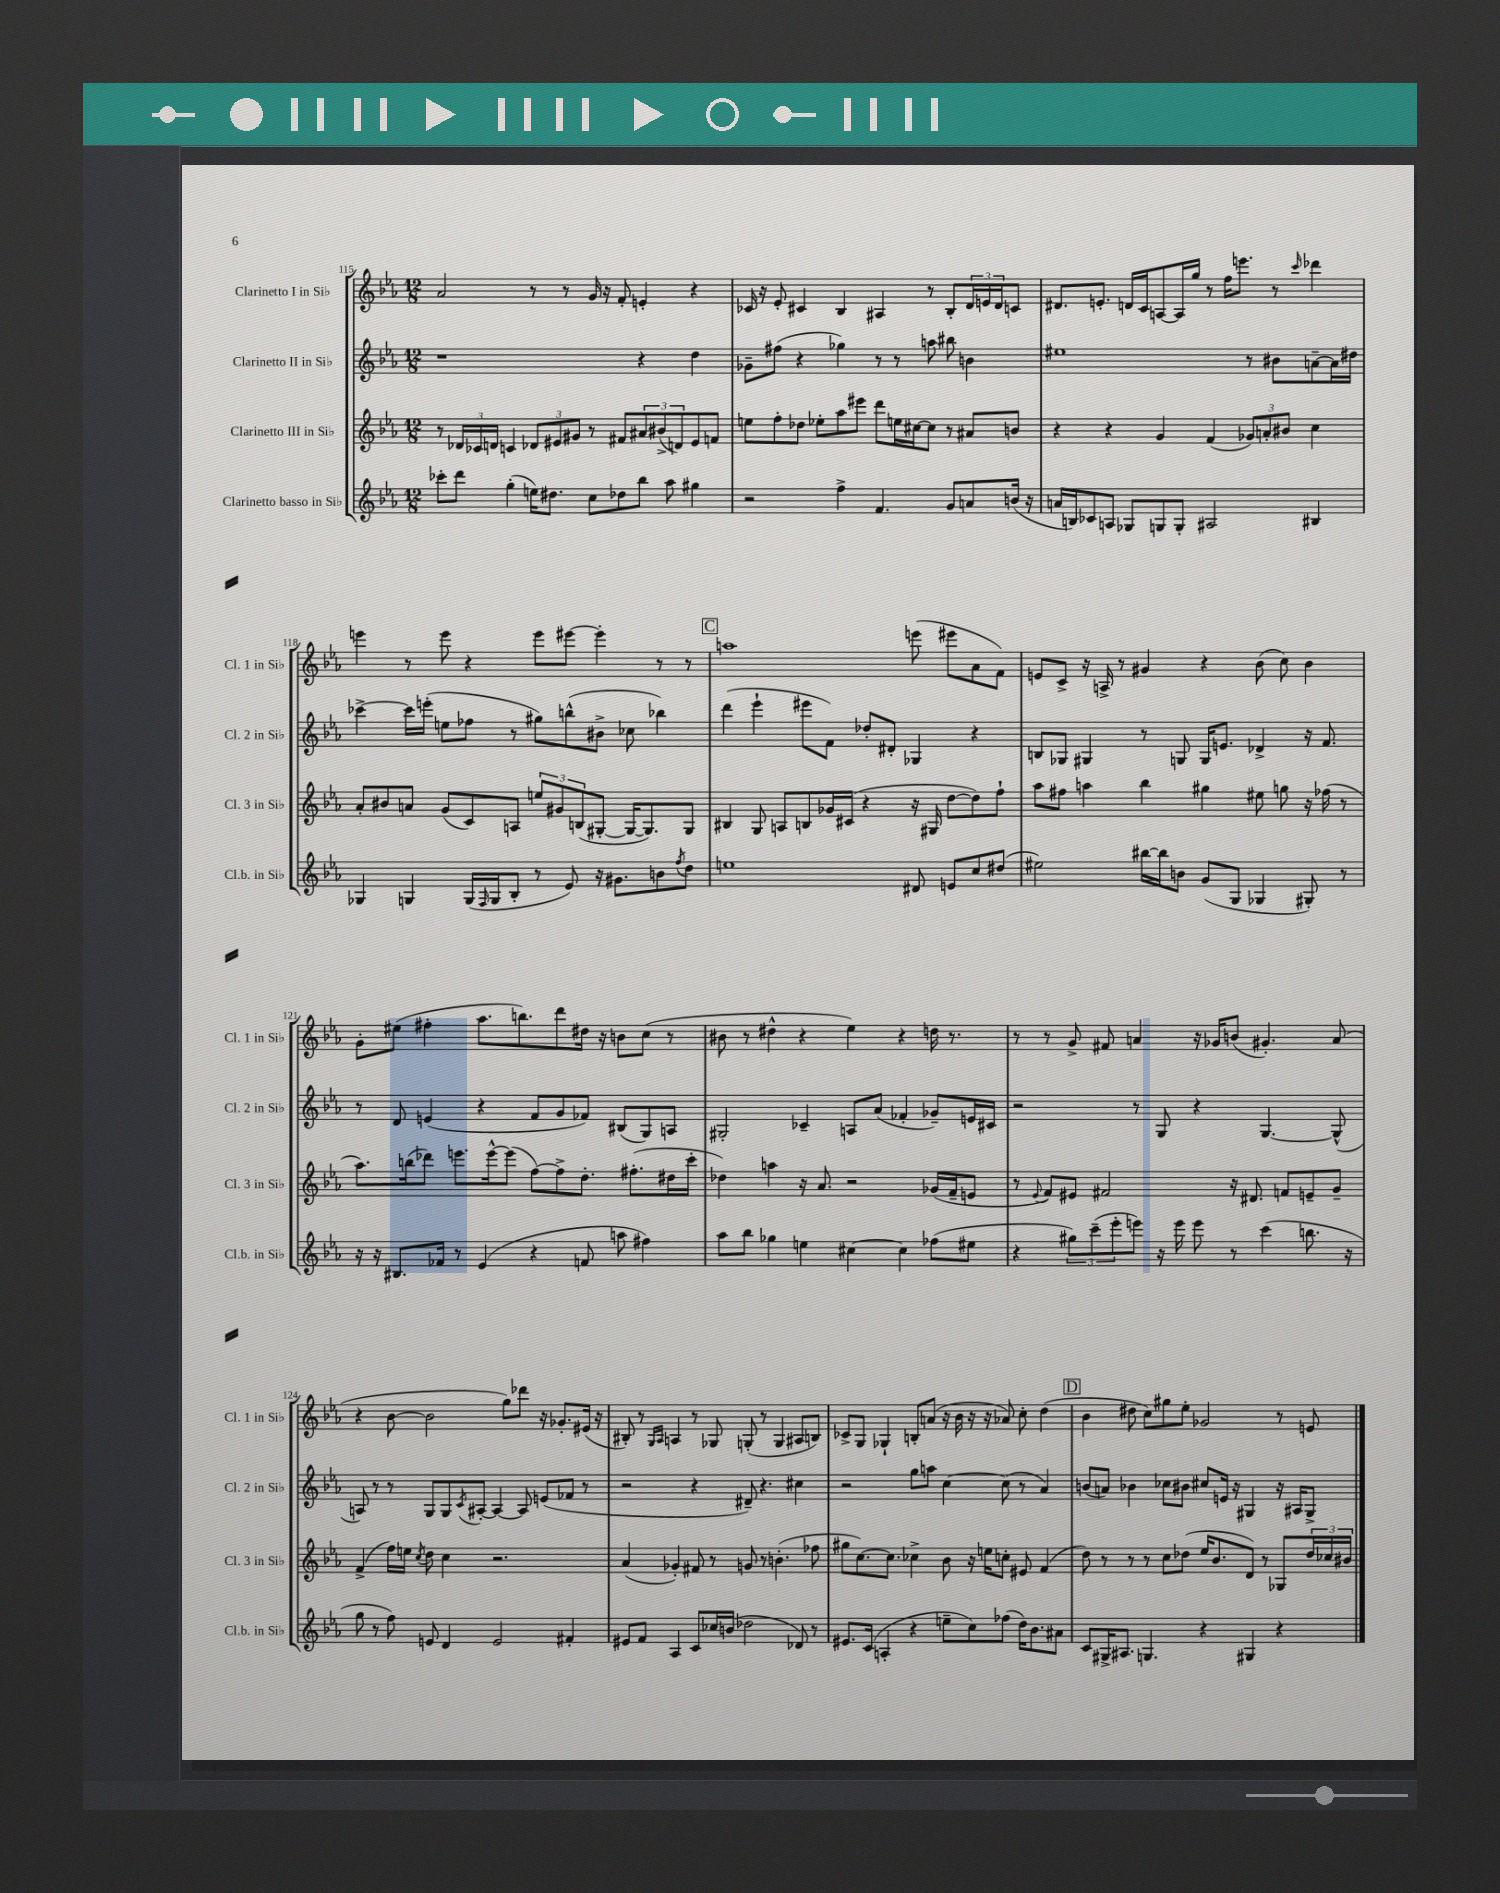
<<
\new StaffGroup <<
\new Staff = "s0" \with { instrumentName = "Clarinetto I in Sib" shortInstrumentName = "Cl. 1 in Sib" } {
    \clef treble \key ees \major \numericTimeSignature \time 12/8
    aes'2 r8 r8 g'16 r16 f'8-. e'4-. r4 |
    ces'16 r16 ees'8-. cis'4 bes4 ais4 r8 bes8-. \tuplet 3/2 { d'16 e'16 d'16 } c'8 |
    dis'8. e'8.-. d'16 c'16 a8~ a16 g''16 r8 f''16 e'''8. r8 \grace { c'''16 } des'''4 |
    e'''4 r8 e'''8 r4 e'''8 eis'''8~ eis'''4-. r8 r8 |
    \mark \markup { \box "C" } a''1 e'''8( eis'''8 aes'8 f'8) |
    e'8 c'8-> r16 a16-> r8 gis'4 r4 bes'8( c''8) bes'4 |
    g'8-. eis''8( fis''4-. aes''8. b''8.) d'''8 dis''16 r16 b'8 c''8( r8 |
    bis'8 r8 dis''4-^ r4 ees''4) r4 d''16 r8. |
    r8 r8 g'8-> fis'8 a'4 r16 ges'16 b'8( gis'4.-.) a'8( |
    r4 bes'8~ bes'2 g''8) des'''8 r16 ges'8.-. eis'16( r16 |
    bis8-.) r8 \grace { g16 aes16 } a4 r8 ges8 g8-.( r8 g4 ais8 b8) |
    ces'8-> g8 ges4-! b8-. a'8( r16 bes'16 r16 r16 aes'8) c''8-. d''4( |
    \mark \markup { \box "D" } bes'4 dis''8 c''8) gis''8 ees''8-. ges'2 r8 e'8 \bar "|." |
}
\new Staff = "s1" \with { instrumentName = "Clarinetto II in Sib" shortInstrumentName = "Cl. 2 in Sib" } {
    \clef treble \key ees \major \numericTimeSignature \time 12/8
    r1 r4 d''4 |
    ges'8-- fis''8( r4 ges''4) r8 r8 a''8 bis''8 b'4 |
    eis''1 r8 bis'8 a'8~-- a'16 dis''16 |
    ces'''4~-> ces'''16 e'''16-.( e''8 fes''8 r8 gis''8) b''8-^( bis'8-> ces''8 bes''4) |
    \mark \markup { \box "C" } d'''4( ees'''4-! eis'''8 f'8) des''8-. dis'8-. ges4 r4 |
    b8 ges8 gis4 r8 g8 g16 e'8. des'4-> r16 f'8. |
    r8 d'8 e'4( r4 f'8 g'8 fes'8) bis8( g8) a8 |
    gis2-. ces'4-- a8 aes'8( fes'4-. ges'8--) e'16 cis'16 |
    r2 r8 g8 r4 g4.~ g8-^( |
    a8) r8 r8 g8 g8 \acciaccatura { c'8 } ais8~-. ais4~ ais8 e'8( fes'8 r8 |
    r2 r4 dis'8--) r4. cis''4 |
    r2 g''8 a''8 c''4~ c''8( r8 aes'4) |
    \mark \markup { \box "D" } b'8( a'8) bes'4 ces''8 bis'8 cis''8 e'16 r16 gis4 r16 ais16 gis8-> \bar "|." |
}
\new Staff = "s2" \with { instrumentName = "Clarinetto III in Sib" shortInstrumentName = "Cl. 3 in Sib" } {
    \clef treble \key ees \major \numericTimeSignature \time 12/8
    r8 \tuplet 3/2 { des'16 ces'16 d'16 } c'4 \tuplet 3/2 { des'8 eis'8 gis'8 } r8 fis'8 \tuplet 3/2 { ais'8 bis'8->( d'8) } eis'8 f'8 |
    e''8 f''8-. des''8 ees''8-. aes''8 eis'''8 d'''8 e''16 cis''16~ cis''8 r8 ais'8 b'8 |
    r4 r4 g'4 f'4( \tuplet 3/2 { ges'8) a'8-. bis'8 } c''4 |
    aes'8-. bis'8 a'8 g'8( c'8) a8 \tuplet 3/2 { e''8 gis'8 b8( } gis8~-. gis16~ gis8.) gis8 |
    \mark \markup { \box "C" } bis4 g8 a8 b8 ges'16 cis'16( r4 r16 gis16 d''8~ d''8) f''8-! |
    aes''8 fis''8 a''4 bes''4 gis''4 eis''8 g''8 r16 fes''16( r8 |
    aes''8.) b''16( des'''8) e'''8. e'''16~-^ e'''8( f''8~) f''8-> d''8.-. fis''8.-.( dis''16 c'''16-. |
    des''4) a''4 r16 aes'8. r2 ges'16( f'16-- e'8 |
    r8 \appoggiatura { ees'8 } f'8) eis'8 fis'2 r16 dis'8. f'8 e'8-- g'8-- |
    f'4->( f''16) e''16 \acciaccatura { c''8 } d''8 c''4 r2. |
    aes'4( ges'4-.) fis'8 r8 g'8 r8 b'4.-.( fes''8 |
    gis''8 c''8.~) c''8. ces''4-> bes'8 r16 e''16 c''8-. eis'8 f'4( |
    \mark \markup { \box "D" } d''8) r8 r8 r8 c''8 des''8( ees''16 bes'8. d'8) r8 ges8 \tuplet 3/2 { des''16 ces''16 bis'16 } \bar "|." |
}
\new Staff = "s3" \with { instrumentName = "Clarinetto basso in Sib" shortInstrumentName = "Cl.b. in Sib" } {
    \clef treble \key ees \major \numericTimeSignature \time 12/8
    ces'''8-. d'''8 g''4-.( e''16) dis''8. c''8 des''8 bes''8 aes''8 gis''4 |
    r2 f''4-> f'4. g'8 a'8 b'16( r16 |
    a'16 b16) ces'8 a8 ges8 g8 g8-. ais2 bis4 |
    ges4 g4 g16( \grace { f16 } g16 bes8-. r8 ees'8) r16 gis'8. b'8 \acciaccatura { f''8 } d''8 |
    \mark \markup { \box "C" } e''1 dis'8 e'8 c''8 dis''8( |
    eis''2) bis''16~ bis''16 b'8 g'8( g8 ges4 gis8-.) r8 |
    r16 r16 bis8. fes'16 r8 ees'4( r4 f'8 a''8 fis''4) |
    aes''8 bes''8 ges''4 e''4 cis''4~ cis''4 fes''8( eis''8 |
    r4 \tuplet 3/2 { gis''8) c'''8--( ees'''8-. } e'''8) r16 e'''16 e'''8 r8 c'''4( b''8. r16 |
    g''8 r8 f''8) e'8 d'4 e'2 fis'4-. |
    eis'8 f'8 aes4 c'8 ces''16 b'16( des''2 des'8) r8 |
    eis'8. c'16( a4-. r4 e''8-- c''8) fes''8( d''16) bes'8. ais'8 |
    \mark \markup { \box "D" } c'8 gis16-> ais8. g4. r4 gis4 r4 \bar "|." |
}
>>
>>
\layout { \context { \Score currentBarNumber = #115 } }
